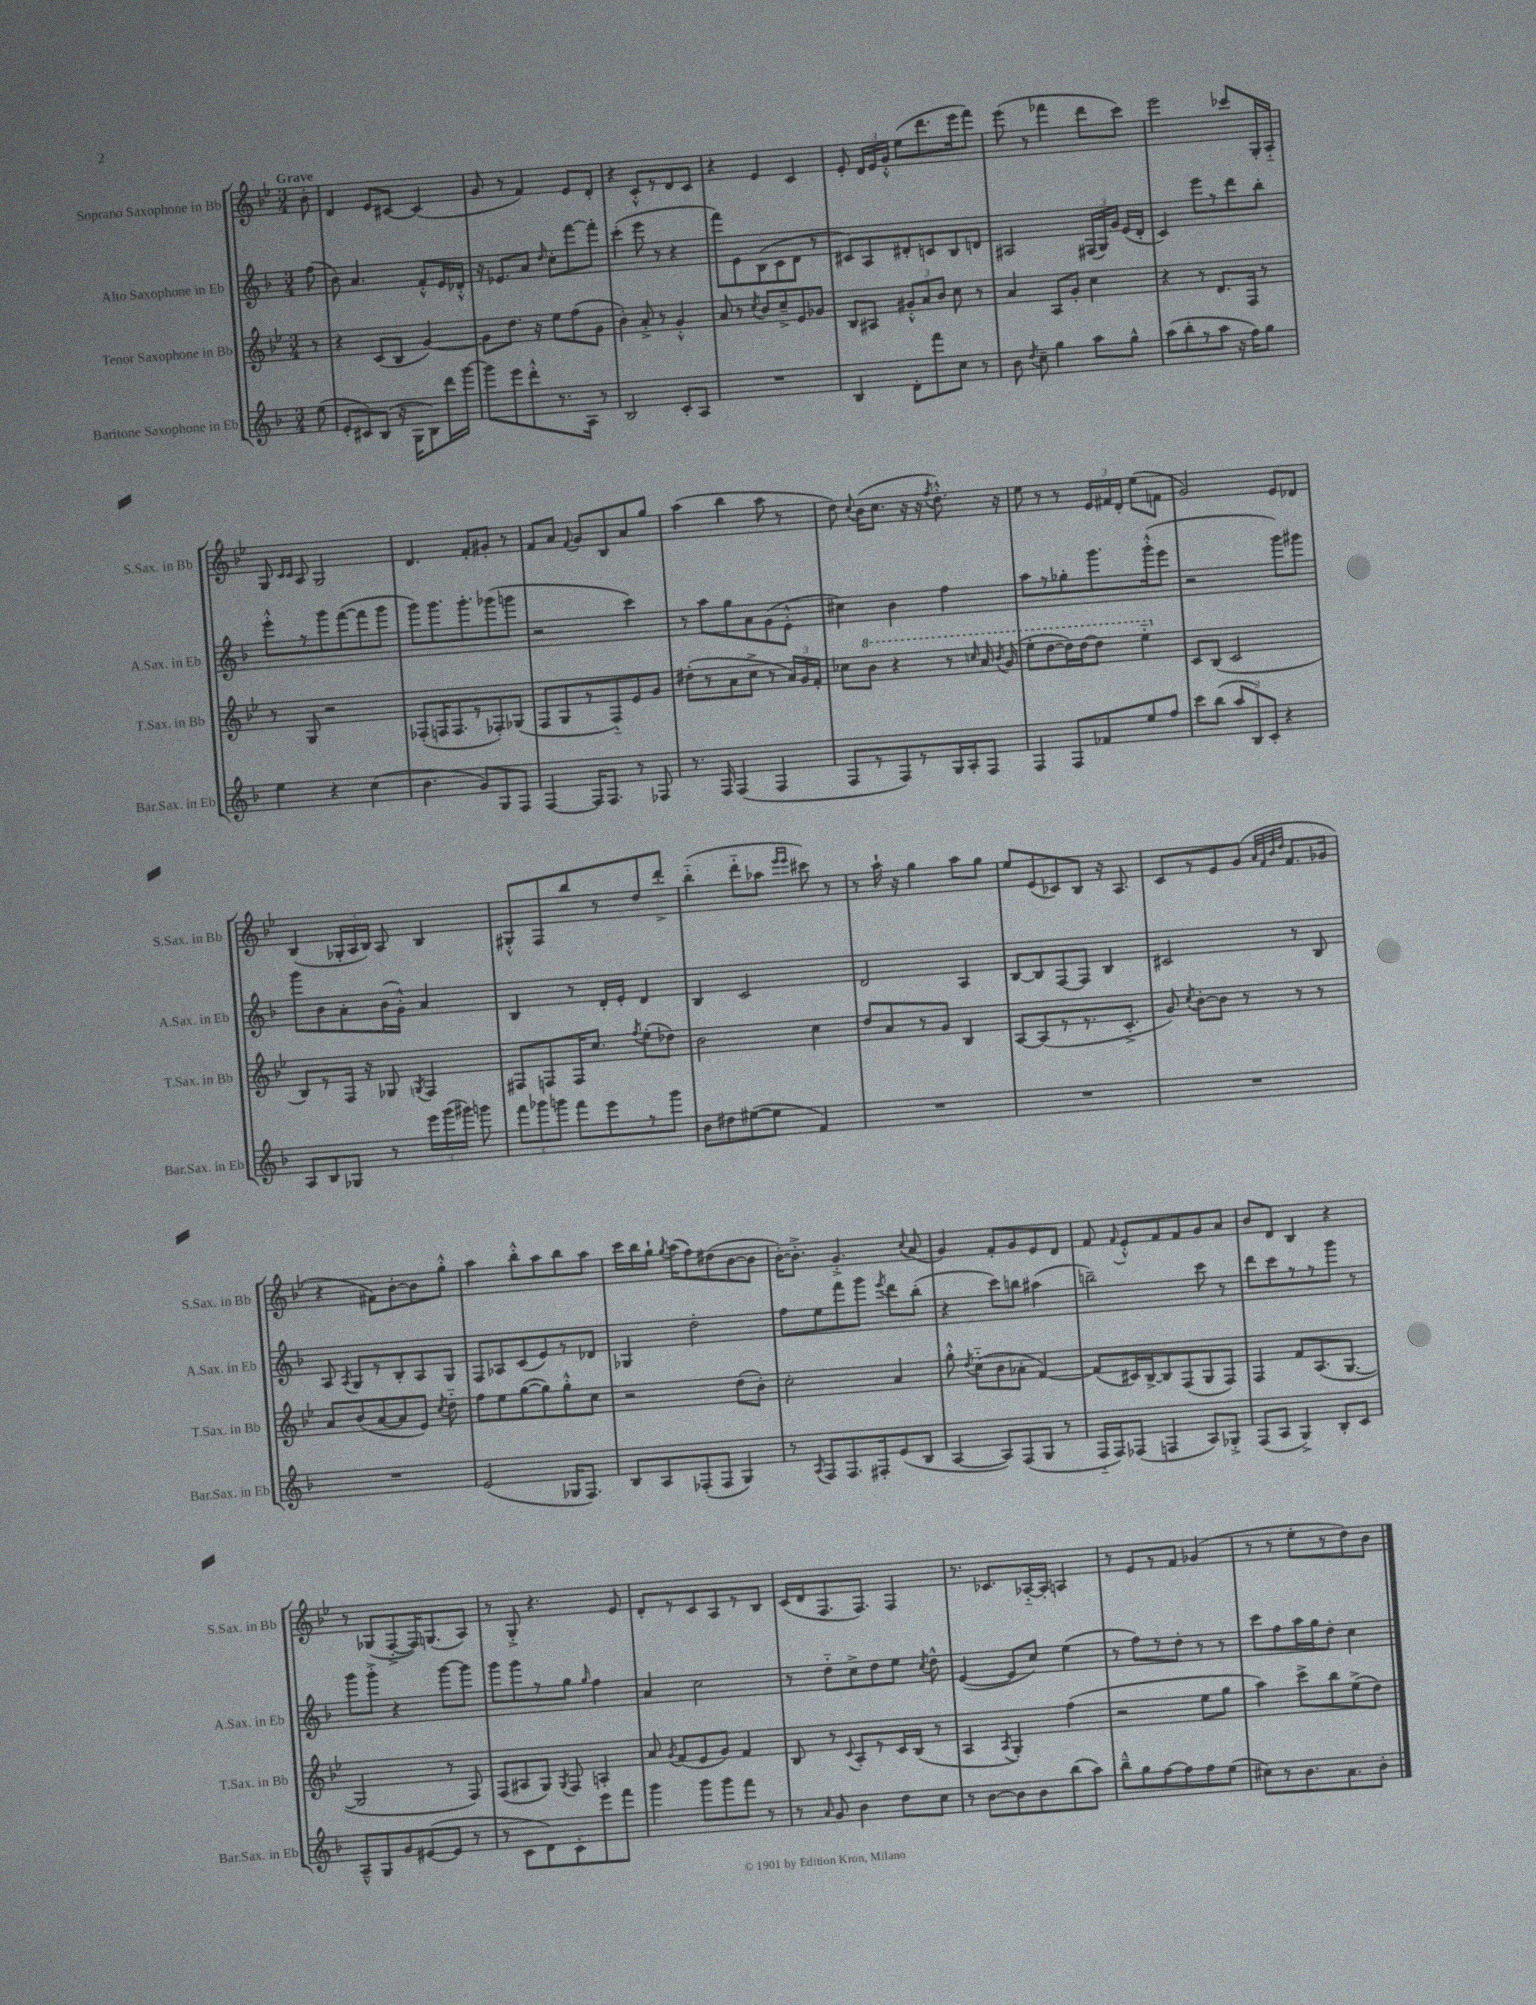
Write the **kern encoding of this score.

**kern	**kern	**kern	**kern
*staff4	*staff3	*staff2	*staff1
*clefG2	*clefG2	*clefG2	*clefG2
*k[b-]	*k[b-e-]	*k[b-]	*k[b-e-]
*M3/4	*M3/4	*M3/4	*M3/4
(8ee	8r	(8ff	8b-'
=	=	=	=
8e'	4r	8b-)	4d
8c#)	.	4.a	.
(8B-	(8c	.	8e-
16r	8B-	.	[8c#
16G	.	.	.
8B-)	[4g)	8f'^^	(4c#]
16ddd	.	16e	.
[16ggg	.	16d-'^^	.
=	=	=	=
8ggg]	8g]	16r	8g
.	.	8.e-	.
8eee	8.dd	.	8r
8ddd'^^	.	8a	4f)
.	16r	.	.
.	.	16qqdd	.
8.r	8ee-	8cc'	.
.	(8ff	[8fff	8e-
16A	.	.	.
8r	8g	8fff']	8d'
=	=	=	=
2B-	4b-')	(4ccc'	4r
.	8a'^	8eee	8c'^^
.	8r	8r	8r
8c'	4g'^^	4r	8d
8A	.	.	8c
=	=	=	=
2.r	8a	8fff)	4r
.	8r	8e	.
.	8qcc	.	.
.	8b-	(8B-	4e-
.	8cc~^	8c	.
.	8e-	8d	4c
.	8g-	8r	.
=	=	=	=
4B-	8B-	8c#)	8e-'
.	8A#	8A	24d
.	.	.	24e-
.	.	.	24g'^^
8d'	12g#'^^	8d#'	(8ee-
.	12a	.	.
8fff	.	8c	8.ddd
.	12b-	.	.
8cc	8cc	8B-	.
.	.	.	16eee-
8r	8r	8d	8fff)
=	=	=	=
8b-	4a	2A#	(8eee-
8qdd	.	.	.
8cc~	.	.	8r
4gg	8A	.	4fff-
.	8g'	.	.
8aa	4cc	(24F#	8ddd
.	.	24G)	.
.	.	24g	.
8gg^^	.	(16e	8ccc)
.	.	16d'	.
=	=	=	=
(8aa	4r	4c)	2eee-
8bb-'	.	.	.
8r	8r	8eee	.
8aa	8.d	8r	.
16r	.	8ddd	8ccc-
16ff)	16F	.	.
8gg	8r	8bb-'	16G'
.	.	.	16A'~
=	=	=	=
4ee	8r	8eee'^^	8G
.	.	.	16qqc
.	.	.	16qqc
.	8G	8r	8A
4r	2r	8ggg	2G
.	.	([8fff	.
(4cc	.	8fff]	.
.	.	8ggg	.
=	=	=	=
4.b-	(8F-'	8ggg)	4.d
.	16F	8.ggg	.
.	8.F	.	.
.	.	8.ggg'	.
8g)	8r	.	8f'
8G	8F-')	(8ggg-	8g#'
8F	(8G-	8ggg	8r
=	=	=	=
[4F	8F	2r	8f
.	8G	.	8a
.	.	.	8qqf
16F]	8r	.	8g
8.F	.	.	.
.	8F'~)	.	8B-
8r	8e-	4ccc)	8a
8F-	8g	.	8gg
=	=	=	=
8.r	(8dd#'	8r	(4aa
.	8r	8aa	.
16F	.	.	.
(4F	8a	8gg	4bb-
.	8cc^	8a	.
4F	8r	(8g	8aa
.	24a)	8e'^^	8r
.	24g	.	.
.	24f'	.	.
=	=	=	=
8F	8cc-	4cc#)	8dd)
.	.	.	8qqcc
8r	8bb-	.	(16b-
.	.	.	8.cc
8F)	4r	4b-	.
8r	.	.	16r
.	.	.	16r
.	.	.	8qff
16G	8r	4ff	8.dd'^^)
16A'	.	.	.
.	16qqccc	.	.
8F	16aa	.	.
.	8qbb-	.	.
.	(16gg	.	16r
=	=	=	=
4F	8eee-'	8aa	8ee-
.	[8ddd	8r	8r
8F	16ddd])	8gg-'	8r
.	[16ddd	.	.
8f-	8ddd]	8.ggg	24e-
.	.	.	24f#
.	.	.	24d'
8ee	4eee-'~	.	(8ee-
.	.	(16ggg'^^	.
8ff	.	8eee	8f
=	=	=	=
8ccc	8c	2r	2g)
(8bb-	(8B-	.	.
12aa	2c	.	.
12B-)	.	.	.
12c'	.	.	.
4r	.	8ggg)	8e-
.	.	8ggg#	8d-
=	=	=	=
8A	8B-)	8ggg	(4B-
8B-	8r	8b-	.
8G-	16F	8a'	24G-'
.	.	.	24A
.	16r	.	.
.	.	.	24B-)
8r	8G-	(16b-	8A
.	.	16g'^^)	.
.	8qG	.	.
24eee	4F	4a	4B-
(24ggg	.	.	.
24ggg#)	.	.	.
8ggg	.	.	.
=	=	=	=
12fff	8F#	4B-	8G#'^^
12ggg-	.	.	.
.	8F	.	8F
12ggg	.	.	.
8fff	16F	8r	8bb-
.	8.cc	.	.
8eee	.	16d'	8r
.	.	16e'	.
.	8qff	.	.
8r	(8ee-'	4d	8dd
8ggg	8dd-)	.	8ddd'^
=	=	=	=
8b-	2b-	4B-	(4bb-'~
8dd#	.	.	.
([8ee#	.	2c	8ddd'~
8ee#]	.	.	8aa-
.	.	.	16qqeee-
.	.	.	16qqeee-
4f)	4cc	.	8ccc#)
.	.	.	8r
=	=	=	=
2.r	8dd	2d	8r
.	8a	.	16aa`
.	.	.	16r
.	8r	.	4gg
.	8g	.	.
.	4B-	4A	8aa
.	.	.	8gg
=	=	=	=
2.r	[8A	[8B-	8ee-
.	(8A]	8B-]	(8e-
.	8r	[8F	8c-)
.	8.r	8F]	8B-
.	.	4B-	16r
.	8.c'^	.	8.A
=	=	=	=
2.r	8g)	2c#	8c
.	8qcc	.	.
.	[8b-'	.	8r
.	8b-]	.	8e-
.	8r	.	(8g
.	.	.	32qqa
.	.	.	32qqf
.	.	.	32qqb-
.	.	.	32qqdd
.	8r	8r	8.f
.	8r	8B-	.
.	.	.	16g-
=	=	=	=
2.r	8a	8A	4r
.	.	8qA	.
.	(8b-	8G	.
.	[8a	8r	8f#)
.	8a]	8B-'	[8b-'
.	8e-)	8A	8b-]
.	8qcc	.	.
.	8dd'~	8G	8gg'^^
=	=	=	=
(2e	8ff	8F	4aa
.	8ee-	8A-	.
.	([8gg	(8c	8bb-'^^
.	8gg])	8e)	8aa
16G-	8gg'^^	8r	8bb-
8.F)	.	.	.
.	8cc	8d-	8aa
=	=	=	=
8B-	2r	4G-	16ccc
.	.	.	16bb-
8A	.	.	16gg`
.	.	.	8qgg
.	.	.	(16aa
(8F-'	.	2dd'	8ff)
8F-	.	.	(8dd#
4G)	(8dd	.	[8b-
.	8b-')	.	8b-]
=	=	=	=
8r	2cc'	8ff	[16b-')
.	.	.	8.b-'^]
8qA	.	.	.
8F	.	8ee	.
8.F	.	8fff	4.g'^
.	.	8ggg	.
16F#'	.	.	.
.	.	8qeee	.
(8e	4a	8ddd	.
.	.	.	8qqcc
8B-	.	(8bb-'	(8a
=	=	=	=
[4A	8gg'^^	4r	4g)
.	8qdd	.	.
.	(8cc'~	.	.
8A])	8b-	8ccc)	8f'
(8F	8a-'	8bb	8g
8G	[4f)	(4aa#	8e-
8r	.	.	8d
=	=	=	=
16F'~	(8f]	2bb~)	8f
16F)	.	.	.
.	.	.	8qqf
(8F-	16c#)	.	8e-'^^
.	[16B-^	.	.
4F	8B-]	.	8f
.	(8F	.	8f
8A)	8G	8ccc	8g
8G-'^	8F)	8r	8a
=	=	=	=
(8F	4F	8ddd	8b-
8A	.	8ccc	8d
4G^)	8f	8r	4B-
.	(8.A	8r	.
8B-'	.	8ggg	4r
.	[8.G	.	.
8c	.	8r	.
=	=	=	=
8A~^^	2G]	8ggg	8r
8G	.	8ggg'^	(8G-
8g	.	4r	[8F'^
([8e#	.	.	16F])
.	.	.	(8.G
8e#]	8r	[8ggg	.
8r	8F)	8ggg]	8A)
=	=	=	=
8r	(8F	8ggg	8r
8c	8A#	8ggg	8G'^
8d)	8G)	8r	4.r
.	8qG	.	.
8c'	8F	8gg	.
.	.	16qqgg	.
8eee	4A'	4ff	.
8fff	.	.	8e-
=	=	=	=
4ggg	8a	4a	8d'
.	8qg	.	.
.	(8f	.	8r
8ggg	8e-	2cc	8c
8ggg	8g)	.	8A
8fff	4f	.	8r
8r	.	.	8B-
=	=	=	=
8r	8B-	8r	(16c
.	.	.	16d
16qqa	.	.	.
8g	8r	8dd'~	8.F
.	8qqc	.	.
4b-	8A'	8cc^	.
.	.	.	8.F)
.	8r	8dd	.
8dd	16c	8ee	4F
.	(16B-	.	.
.	.	8qcc	.
8cc	8r	8dd^^	.
=	=	=	=
8r	4A	([4e	8.r
[8b-	.	.	.
.	.	.	8.c-
.	8qA	.	.
8b-]	4G')	8e]	.
8b-	.	8cc)	[16A-'~
.	.	.	16A-']
(8bb-	(4ff	(4ee	4A
8aa)	.	.	.
=	=	=	=
8bb-~^^	2r	8r	8r
8gg	.	8ff)	8e-
[8ff	.	8r	8r
8ff]	.	8dd'	8f
8ff	8ee-	8r	(4g-
(8ee	8gg	8r	.
=	=	=	=
8cc#)	4aa)	8ccc	8r
8r	.	8ff	8r
8.b-	8ccc^	16aa	8ee-'
.	.	16gg	.
.	8bb-	8dd'	8r
8.a	.	.	.
.	(8ee-^	4cc	8dd)
8b-'	8dd)	.	8b-
==	==	==	==
*-	*-	*-	*-
